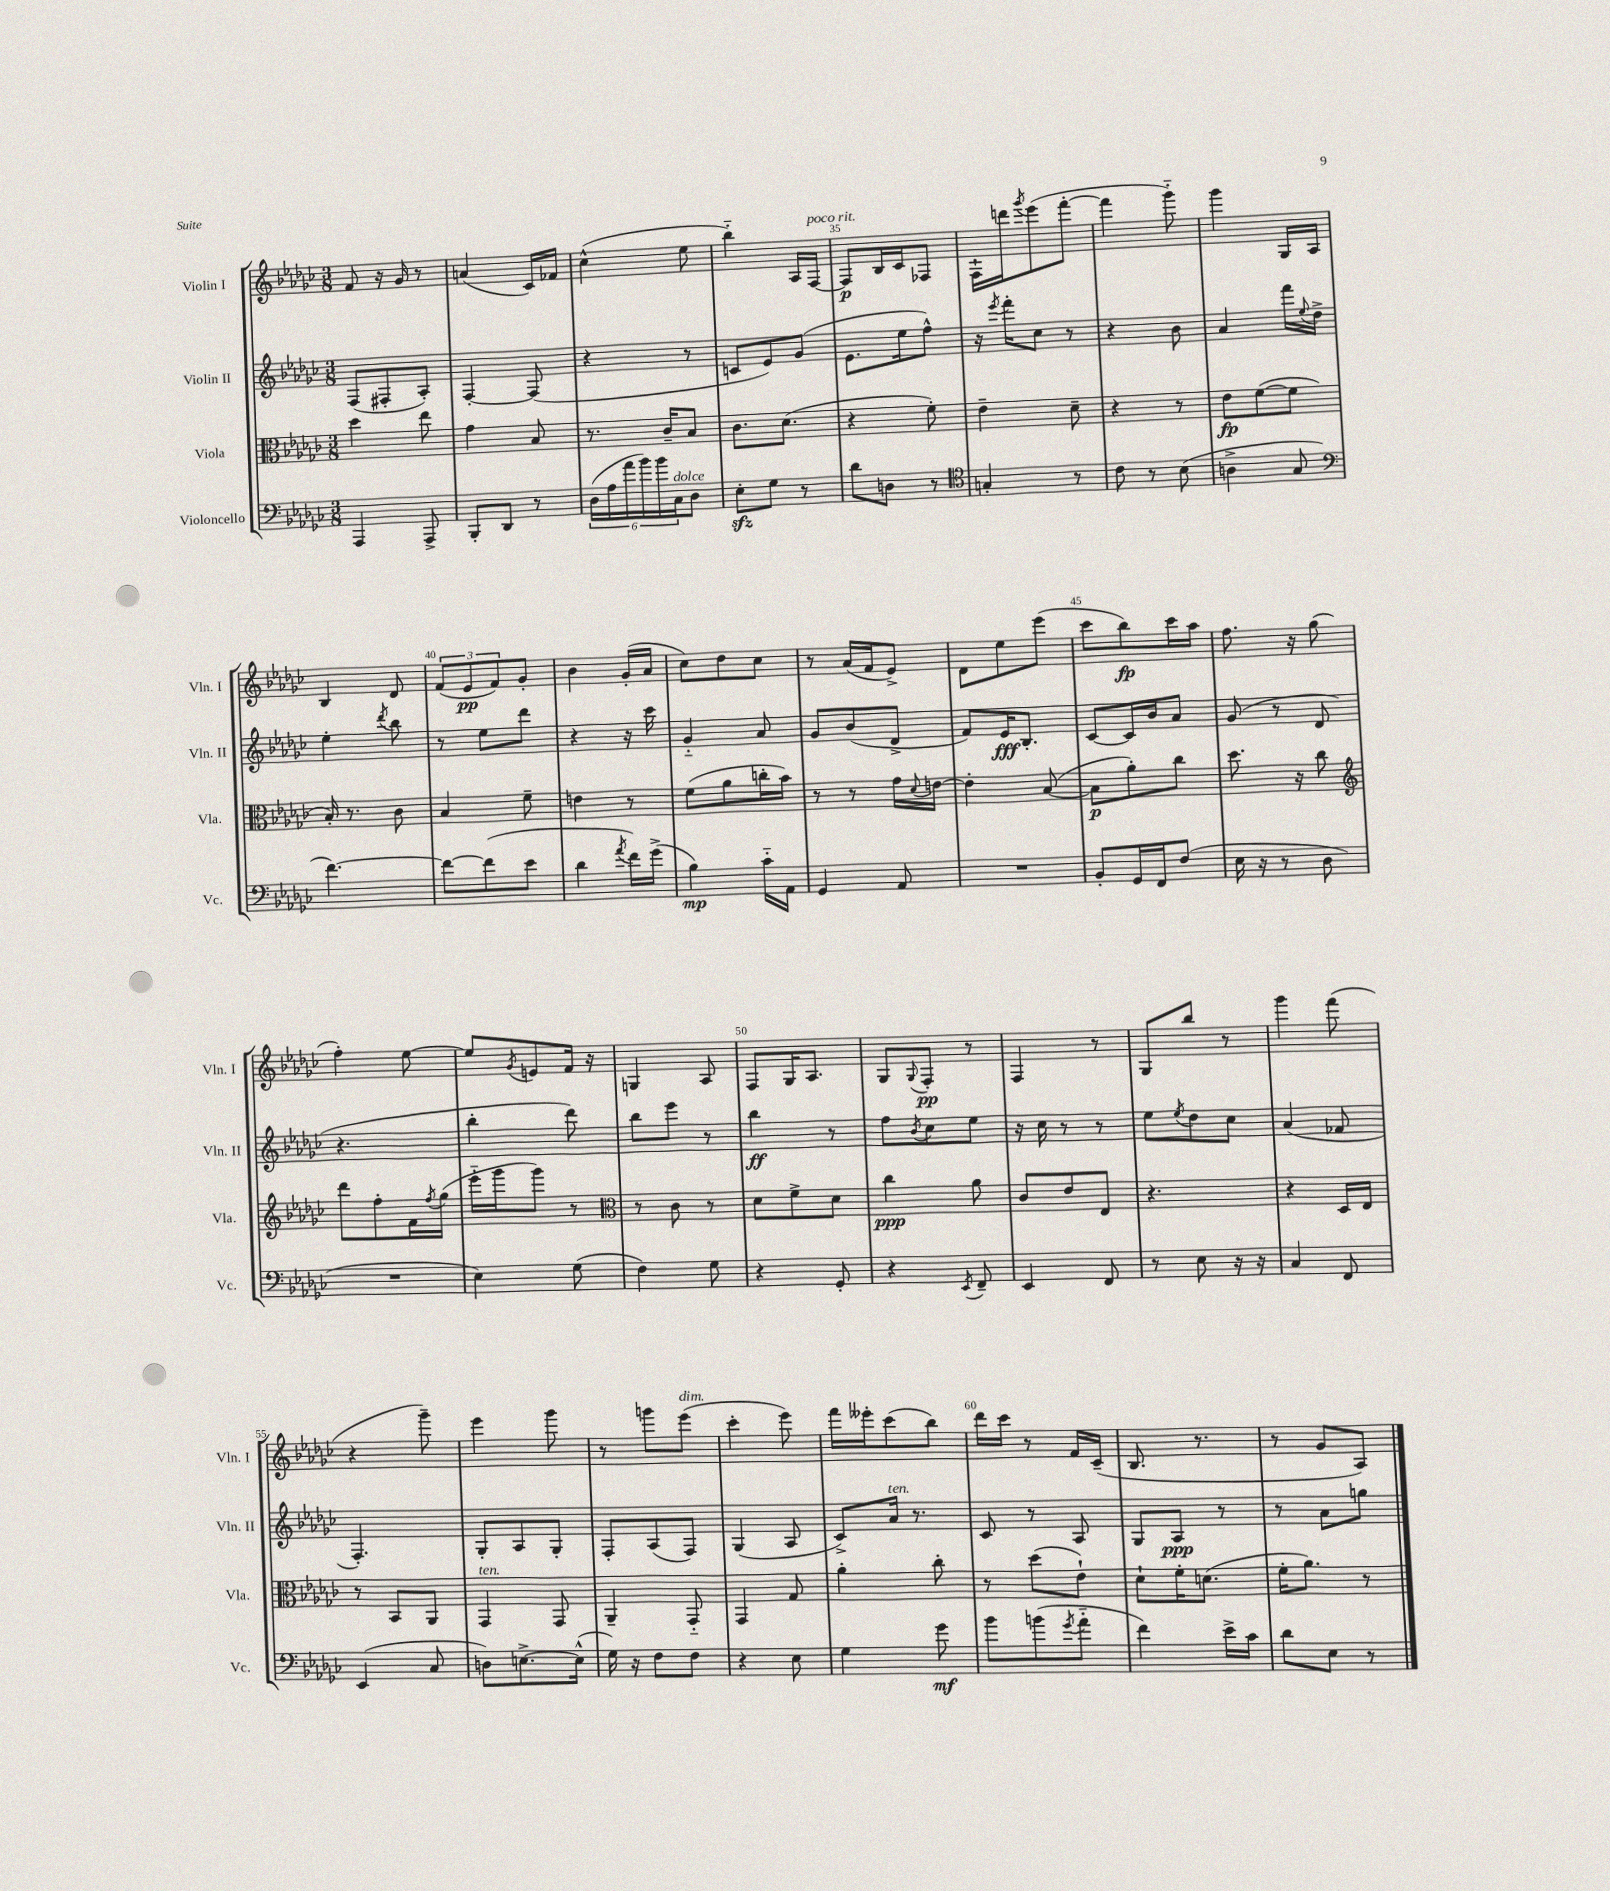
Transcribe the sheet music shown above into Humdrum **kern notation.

**kern	**kern	**kern	**kern
*staff4	*staff3	*staff2	*staff1
*clefF4	*clefC3	*clefG2	*clefG2
*k[b-e-a-d-g-c-]	*k[b-e-a-d-g-c-]	*k[b-e-a-d-g-c-]	*k[b-e-a-d-g-c-]
*M3/8	*M3/8	*M3/8	*M3/8
4AAA-	4dd-	(8F	8f
.	.	8F#'	16r
.	.	.	16g-
8AAA-^	8ee-	8A-')	8r
=	=	=	=
8BBB-'	4g-	[4F'	(4a
8DD-	.	.	.
8r	8B-	(8F]	16c-)
.	.	.	16f-
=	=	=	=
(24D-	8.r	4r	(4cc-^^
24A-	.	.	.
24a-	.	.	.
24b-)	.	.	.
24b-	.	.	.
.	16c-~	.	.
24C-	.	.	.
8D-	8B-	8r	8ee-
=	=	=	=
8E-'	8.c-	8c	4bb-'~)
8G-	.	8e-)	.
.	(8.d-	.	.
8r	.	(8g-	16A-
.	.	.	[16F
=	=	=	=
8d-	4r	8.e-	8F]
8D	.	.	16B-
.	.	16ee-	16c-
8r	8f')	8ff^^)	8F-
=	=	=	=
*clefC4	*	*	*
4G'	4e-~	16r	16F`
.	.	8qeee-	.
.	.	16fff'	16ddd
.	.	.	8qggg-
.	.	8cc-	(8eee-
8r	8d-~	8r	[8fff'
=	=	=	=
8c-	4r	4r	4fff]
8r	.	.	.
(8B-	8r	8b-	8ggg-'~)
=	=	=	=
4A^	8e-	4a-	4ggg-
.	([8f	.	.
8G-	8f]	16fff	16G-
.	.	8qqee-	.
.	.	16dd-^	16A-
=	=	=	=
*clefF4	*	*	*
[4.f)	16B-')	4ee-'	4B-
.	8.r	.	.
.	.	8qddd-	.
.	8c-	8bb-	8d-
=	=	=	=
8f_	4B-	8r	(12f
.	.	.	12e-
(8f]	.	8ee-	.
.	.	.	12f)
8e-	8f~	8ddd-	8g-'
=	=	=	=
4d-	4e	4r	4b-
8qa-	.	.	.
16f)	8r	16r	(16g-'
(16g-^	.	16ccc-	16a-
=	=	=	=
4B-)	(8f	4g-'~	8cc-)
.	8a-	.	8dd-
16c-'~	16cc'	8a-	8cc-
16AA-	16b-)	.	.
=	=	=	=
4GG-	8r	8g-	8r
.	8r	(8b-	(16a-
.	.	.	16f
8AA-	16g-	8d-^	8e-^)
.	8qqd-	.	.
.	[16e	.	.
=	=	=	=
4.r	4e']	8f)	8d-
.	.	16e-	8ee-
.	.	8.B-'	.
.	([8B-	.	(8eee-
=	=	=	=
8BB-'	8B-]	[8c-	8ccc-
16GG-	8a-')	16c-]	8bb-)
16FF	.	16b-	.
(8F	8cc-	8a-	16ccc-
.	.	.	16aa-
=	=	=	=
16E-	8.dd-	(8g-	8.ff
16r	.	.	.
8r	.	8r	.
.	16r	.	16r
8D-	8cc-	8d-	(8gg-
=	=	=	=
*	*clefG2	*	*
4.r	8ddd-	4.r	4ff')
.	8ff'	.	.
.	16f	.	[8ee-
.	8qff	.	.
.	(16gg-	.	.
=	=	=	=
4E-)	16eee-'~	4bb-'	8ee-]
.	16ggg-	.	.
.	.	.	8qg-
.	8ggg-)	.	8e
(8G-	8r	8ddd-)	16f
.	.	.	16r
=	=	=	=
*	*clefC3	*	*
4F)	8r	8bb-	4G
.	8c-	8eee-	.
8G-	8r	8r	8A-
=	=	=	=
4r	8d-	4bb-	8F
.	8f^	.	16G-
.	.	.	8.A-
8GG-'	8d-	8r	.
=	=	=	=
4r	4cc-	8ff	8G-
.	.	8qb-	8qqG-
.	.	8cc-	8F'
8qEE-	.	.	.
8FF~	8a-	8ee-	8r
=	=	=	=
4EE-	8c-	16r	4F
.	.	16cc-	.
.	8e-	8r	.
8FF	8E-	8r	8r
=	=	=	=
8r	4.r	8ee-	8G-
.	.	8qee-	.
8E-	.	8dd-	8bb-
16r	.	8cc-	8r
16r	.	.	.
=	=	=	=
4C-	4r	(4a-	4ggg-
8FF	16D-	8f-	(8fff
.	16E-	.	.
=	=	=	=
(4EE-	8r	4.F')	4r
.	8BB-	.	.
8C-	8AA-	.	8ggg-~)
=	=	=	=
8D)	4GG-	8G-'	4eee-
[8.E^	.	8A-	.
.	8GG-	8G-'	8ggg-
(16E^^]	.	.	.
=	=	=	=
16G-)	4AA-~	8F'	8r
16r	.	.	.
8F	.	(8A-	8ggg
8F	8GG-'~	8F)	(8eee-
=	=	=	=
4r	4GG-	(4G-	4ccc-'
8E-	8G-	8A-	8eee-)
=	=	=	=
4G-	4a-'	8c-^)	16fff
.	.	.	16eee--'
.	.	16a-	(8ccc-
.	.	8.r	.
8g-	8cc-'	.	8bb-)
=	=	=	=
8b-	8r	8c-	16ddd-
.	.	.	16ccc-
(8b	(8dd-	8r	8r
8qg-	.	.	.
8a-'~	8e-`)	8A-	16f
.	.	.	(16c-~
=	=	=	=
4f)	8d-`	8G-	8.B-
.	16f'	8A-	.
.	(8.d	.	8.r
16e-^	.	8r	.
16c-	.	.	.
=	=	=	=
8d-	16f'	8r	8r
.	8.a-)	.	.
8E-	.	8a-	8g-
8r	8r	8gg	8A-)
==	==	==	==
*-	*-	*-	*-
